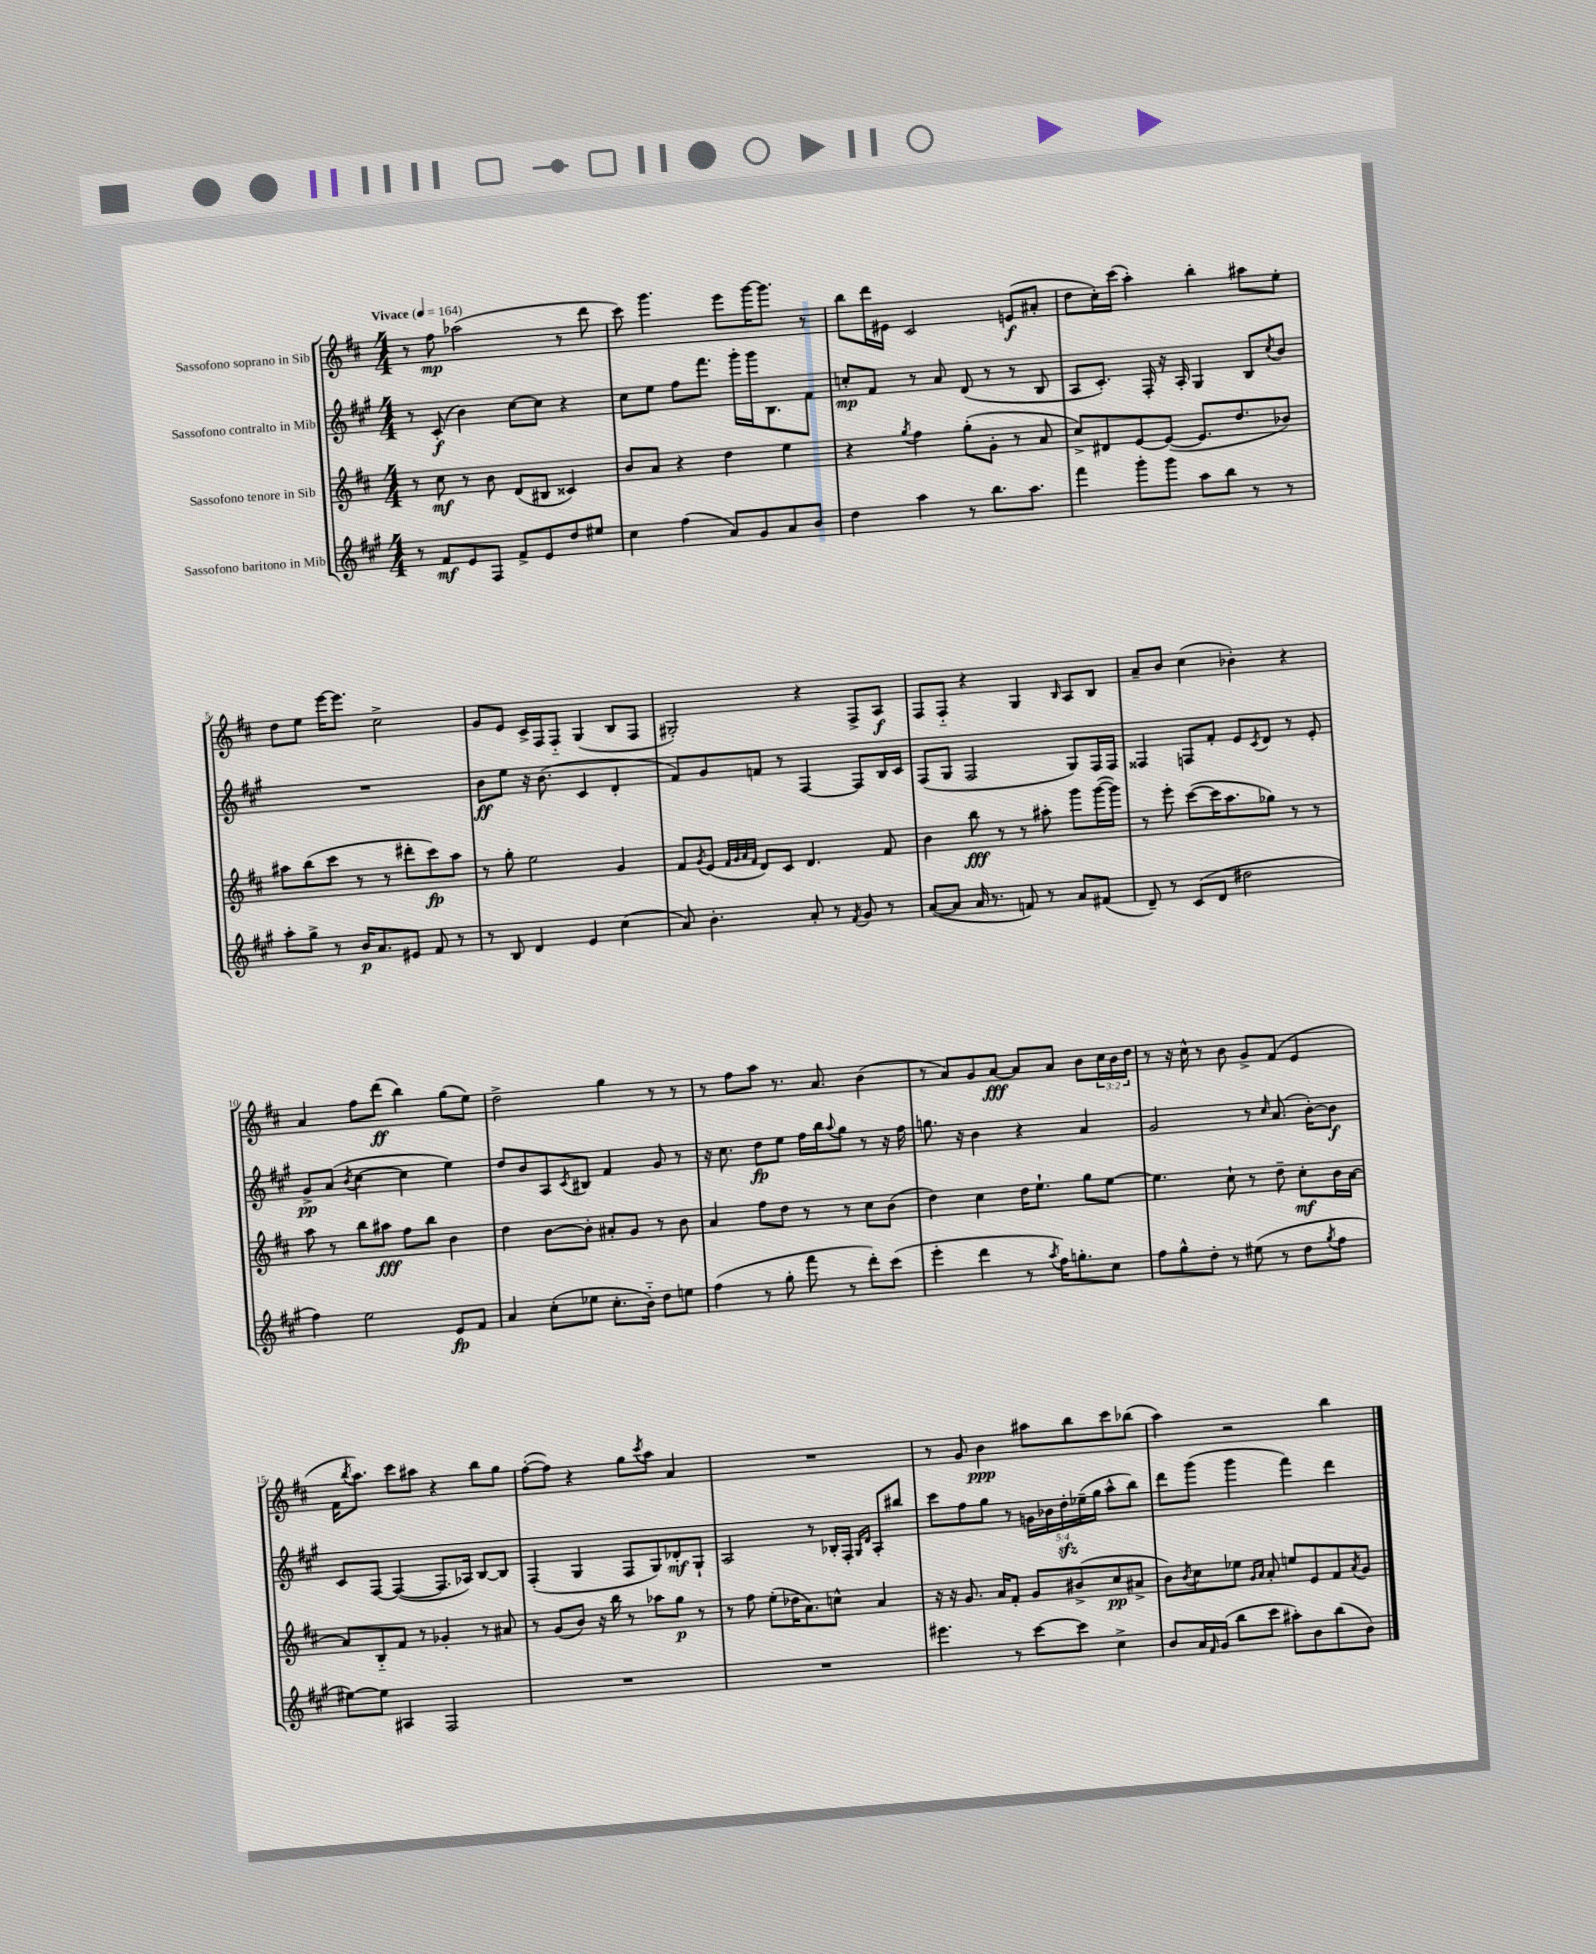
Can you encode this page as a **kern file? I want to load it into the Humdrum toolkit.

**kern	**dynam	**kern	**dynam	**kern	**dynam	**kern	**dynam
*part4	*part4	*part3	*part3	*part2	*part2	*part1	*part1
*staff4	*staff4	*staff3	*staff3	*staff2	*staff2	*staff1	*staff1
*I"Sassofono baritono in Mib	*	*I"Sassofono tenore in Sib	*	*I"Sassofono contralto in Mib	*	*I"Sassofono soprano in Sib	*
*clefG2	*	*clefG2	*	*clefG2	*	*clefG2	*
*k[f#c#g#]	*	*k[f#c#]	*	*k[f#c#g#]	*	*k[f#c#]	*
*M4/4	*	*M4/4	*	*M4/4	*	*M4/4	*
*MM164	*	*MM164	*	*MM164	*	*MM164	*
=1	=1	=1	=1	=1	=1	=1	=1
!	!	!	!	!	!	!LO:TX:a:B:t=Vivace	!
8r	.	8r	.	8r	.	8r	.
8f#/L	mf	8cc#\	mf	(8c#'/	f	8ff#\	mp
8e/	.	8r	.	4b\)	.	(2aa-X\	.
8F#/J	.	8b\	.	.	.	.	.
8f#^/L	.	(8d/L	.	[8cc#\L	.	.	.
8e/	.	8B#X/J	.	8cc#\J]	.	.	.
8dd/	.	4c##X/)	.	4r	.	8r	.
8ee#X/J	.	.	.	.	.	8ddd\	.
=2	=2	=2	=2	=2	=2	=2	=2
4cc#\	.	8b/L	.	8cc#\L	.	8ccc#\)	.
.	.	8a/J	.	8ee\J	.	4.ggg\	.
(4ff#\	.	4r	.	8ff#\L	.	.	.
.	.	.	.	8.fff#\J	.	.	.
8a/L)	.	4dd\	.	.	.	8eee\L	.
.	.	.	.	16ggg#'\LL	.	.	.
8g#/	.	.	.	16ggg#\J	.	[16ggg\K	.
.	.	.	.	8.B\	.	8.ggg\J]	.
8a/	.	4ee\	.	.	.	.	.
8b/J	.	.	.	8f#\J	.	8r	.
=3	=3	=3	=3	=3	=3	=3	=3
4dd\	.	4r	.	8ccn'/L	mp	8bb\L	.
.	.	.	.	8f#/J	.	16ddd\L	.
.	.	.	.	.	.	16e#X\JJ	.
.	.	8qgg/	.	.	.	.	.
4aa\	.	4ff#\	.	8r	.	2c#/	.
.	.	.	.	8a/	.	.	.
8r	.	(8gg'\L	.	(8d/	.	.	.
8.bb\L	.	8g'\J	.	8r	.	.	.
.	.	8r	.	8r	.	(8en/L	f
8.aa\J	.	.	.	.	.	.	.
.	.	8a/	.	8B/	.	8a#X'/J	.
=4	=4	=4	=4	=4	=4	=4	=4
4fff#\	.	8cc#^/L)	.	8A/L	.	8dd\L	.
.	.	8d#X/	.	8.c#'/J)	.	16cc#'\L)	.
.	.	.	.	.	.	(16ccc#\JJ	.
8ggg#'\L	.	[8e/	.	.	.	4aa'\)	.
.	.	.	.	16F#'/	.	.	.
8ggg#\J	.	(8e/J_	.	16r	.	.	.
.	.	.	.	16A'/	.	.	.
8aa\L	.	8.e/L]	.	4G#/	.	4bb'\	.
8bb\J	.	.	.	.	.	.	.
.	.	8.dd/	.	.	.	.	.
8r	.	.	.	8B/L	.	8aa#X\L	.
.	.	.	.	8qcc#/	.	.	.
8r	.	8b-X/J)	.	8b/J	.	8ee'\J	.
!!LO:LB:g=z
=5	=5	=5	=5	=5	=5	=5	=5
8aa'\L	.	8aa#X\L	.	1r	.	8dd\L	.
8gg#^\J	.	(8bb\	.	.	.	8ee\J	.
8r	.	8ccc#\J	.	.	.	[16eee\KL	.
.	.	.	.	.	.	8.eee\J]	.
16b/KL	p	8r	.	.	.	.	.
8.a/	.	.	.	.	.	.	.
.	.	8r	.	.	.	2cc#^\	.
8e#X/J	.	8ddd#X'\L	.	.	.	.	.
8f#/	.	8ccc#\)	fp	.	.	.	.
8r	.	8aa#\J	.	.	.	.	.
=6	=6	=6	=6	=6	=6	=6	=6
8r	.	8r	.	8b\L	ff	8g/L	.
8B/	.	8gg'\	.	8ee\J	.	8e/J	.
4d/	.	2ee\	.	16r	.	16c#^/LL	.
.	.	.	.	(8.b\	.	16F#/J	.
.	.	.	.	.	.	8F#/J	.
4e/	.	.	.	4c#/	.	(4G/	.
(4cc#\	.	4g/	.	4d'/	.	8B/L	.
.	.	.	.	.	.	8F#/J	.
=7	=7	=7	=7	=7	=7	=7	=7
8a/)	.	8f#/L	.	8f#/L)	.	2G#X'/)	.
.	.	8qg/	.	.	.	.	.
4.b'\	.	(8e/J	.	8g#/	.	.	.
.	.	32qqf#/LLL	.	.	.	.	.
.	.	32qqg/	.	.	.	.	.
.	.	32qqa/	.	.	.	.	.
.	.	32qqf#/JJJ	.	.	.	.	.
.	.	8d/L)	.	8fn/J	.	.	.
.	.	8c#/J	.	8r	.	.	.
8a'/	.	4.d/	.	[4F#/	.	4r	.
8r	.	.	.	.	.	.	.
8qf#/	.	.	.	.	.	.	.
8g#/	.	.	.	8F#/L]	.	8F#^/L	.
8r	.	8f#/	.	16B/L	.	8A/J	f
.	.	.	.	16c#/JJ	.	.	.
=8	=8	=8	=8	=8	=8	=8	=8
([8a/L	.	4b\	.	(8F#/L	.	8F#/L	.
8a/J]	.	.	.	8G#/J	.	8F#/J	.
16a/	.	8bb\	fff	2F#/	.	4r	.
8.r	.	.	.	.	.	.	.
.	.	8r	.	.	.	.	.
8fn/)	.	8r	.	.	.	4G/	.
8r	.	8aa#X'\	.	.	.	.	.
.	.	.	.	.	.	16qqB/	.
8a/L	.	8ggg\L	.	8G#/L)	.	8A/L	.
(8f#X/J	.	([16ggg\L	.	16F#/L	.	8B/J	.
.	.	16ggg\JJ])	.	16F#/JJ	.	.	.
=9	=9	=9	=9	=9	=9	=9	=9
8d~/)	.	8r	.	4F##X/	.	8a~/L	.
8r	.	8eee'\	.	.	.	8b/J	.
(8c#/L	.	([8ccc#\L	.	8Fn/L	.	(4cc#\	.
8d/J	.	16ccc#\K]	.	8f#'/J	.	.	.
.	.	8.aa\	.	.	.	.	.
2dd#X\	.	.	.	8e/L	.	4b-X'\)	.
.	.	.	.	8qc#/	.	.	.
.	.	8gg-X\J)	.	8d/J	.	.	.
.	.	8r	.	8r	.	4r	.
.	.	8r	.	8e'/	.	.	.
!!LO:LB:g=z
=10	=10	=10	=10	=10	=10	=10	=10
4ff#\)	.	8aa\	.	8g#^/L	pp	4a/	.
.	.	8r	.	(8a/J	.	.	.
.	.	.	.	8qb/	.	.	.
2ee\	.	8bb\L	.	[4cc#\	.	8ff#\L	.
.	.	8aa#X\J	fff	.	.	(8ddd\J	ff
.	.	8ff#\L	.	4cc#\]	.	4bb\)	.
.	.	8bb\J	.	.	.	.	.
8e/L	fp	4b\	.	4ee\)	.	(8gg\L	.
8f#/J	.	.	.	.	.	8ee\J)	.
=11	=11	=11	=11	=11	=11	=11	=11
4a/	.	4dd\	.	8dd/L	.	2dd^\	.
.	.	.	.	8b/	.	.	.
(8cc#'\L	.	[8b\L	.	8A/	.	.	.
.	.	.	.	8qc#/	.	.	.
8ee-X\J	.	8b'\J]	.	8B#X/J	.	.	.
8.cc#'\L	.	8a#X'/L	.	4f#/	.	4gg\	.
.	.	8g/J	.	.	.	.	.
16b\Jk)	.	.	.	.	.	.	.
8dd\L	.	8r	.	8g#/	.	8r	.
8een\J	.	8b\	.	8r	.	8r	.
=12	=12	=12	=12	=12	=12	=12	=12
(4ff#\	.	4a/	.	16r	.	8r	.
.	.	.	.	8.cc#\	.	.	.
.	.	.	.	.	.	8ff#\L	.
8r	.	8ff#\L	.	8dd\L	fp	8aa\J	.
8gg#'\	.	8dd\J	.	8ee\J	.	8.r	.
8fff#\	.	8r	.	16ff#\LL	.	.	.
.	.	.	.	16bb\J	.	8.a/	.
.	.	.	.	8qqaa/	.	.	.
8r	.	8r	.	8gg#\J	.	.	.
8ddd'\L)	.	8cc#\L	.	8r	.	(4b\	.
(8ccc#\J	.	(8b\J	.	16r	.	.	.
.	.	.	.	16ff#\	.	.	.
=13	=13	=13	=13	=13	=13	=13	=13
4eee'\	.	4dd\)	.	8.ggn\	.	8r	.
.	.	.	.	.	.	8a/L)	.
.	.	.	.	16r	.	.	.
4ddd\	.	4cc#\	.	4b\	.	8g/	.
.	.	.	.	.	.	[8a/J	fff
8r	.	16dd\KL	.	4r	.	8a/L]	.
.	.	8.ee`\J	.	.	.	.	.
8qaa/	.	.	.	.	.	.	.
16ff#\KL)	.	.	.	.	.	8a/J	.
8.ggn'\	.	.	.	.	.	.	.
.	.	8gg\L	.	4a/	.	8b\L	.
8cc#\J	.	[8ee\J	.	.	.	24cc#\L	.
.	.	.	.	.	.	24b\	.
.	.	.	.	.	.	24dd\JJ	.
=14	=14	=14	=14	=14	=14	=14	=14
8ff#\L	.	4.ee\]	.	2g#/	.	8r	.
8gg#^^\	.	.	.	.	.	16r	.
.	.	.	.	.	.	16cc#^^\	.
8dd'\J	.	.	.	.	.	8r	.
8r	.	8cc#`\	.	.	.	8b\	.
(8ee#X\	.	8r	.	8r	.	8g^/L	.
.	.	.	.	16qqcc#/	.	.	.
8r	.	8dd~\	.	(8.a/	.	(8f#/J	.
8dd\L	.	8cc#'\L	mf	.	.	4e/	.
.	.	.	.	[16b'\KL)	.	.	.
8qgg#/	.	.	.	.	.	.	.
8ff#\J	.	16b\L	.	8b\J]	f	.	.
.	.	[16a\JJ	.	.	.	.	.
!!LO:LB:g=z
=15	=15	=15	=15	=15	=15	=15	=15
[8ee#X\L)	.	8a/L]	.	8c#/L	.	16f#\KL	.
.	.	.	.	.	.	8qbb/	.
.	.	.	.	.	.	8.aa\J)	.
8ee#\J]	.	8B/	.	[8F#/J	.	.	.
4A#X/	.	8f#/J	.	(4F#/_	.	8ccc#\L	.
.	.	8r	.	.	.	8aa#X\J	.
2F#/	.	4g-X'/	.	8.F#/L]	.	4r	.
.	.	.	.	16A-X/Jk)	.	.	.
.	.	8r	.	[8B/L	.	8bb\L	.
.	.	8a#X/	.	8B/J]	.	8gg\J	.
=16	=16	=16	=16	=16	=16	=16	=16
1r	.	8r	.	(4F#'/	.	([8ff#'\L	.
.	.	(8g/L	.	.	.	8ff#\J])	.
.	.	8b/J)	.	4G#/	.	4r	.
.	.	16r	.	.	.	.	.
.	.	16bb\	.	.	.	.	.
.	.	8r	.	8F#/L	.	8gg\L	.
.	.	.	.	.	.	8qccc#/	.
.	.	8aa-X\L	.	8G#/)	.	8aa\J	.
.	.	8gg\J	p	8d-X'/	mf	4a/	.
.	.	8r	.	8G#`/J	.	.	.
=17	=17	=17	=17	=17	=17	=17	=17
1r	.	8r	.	2A/	.	1r	.
.	.	8ff#\	.	.	.	.	.
.	.	(8ee'\L	.	.	.	.	.
.	.	16dd-X\K	.	.	.	.	.
.	.	8.a\)	.	.	.	.	.
.	.	.	.	8r	.	.	.
.	.	8ccn^^\J	.	16B-X'/LL	.	.	.
.	.	.	.	16F#'/JJ	.	.	.
.	.	.	.	16qqG#/LL	.	.	.
.	.	.	.	16qqd/JJ	.	.	.
.	.	4a/	.	8A'/L	.	.	.
.	.	.	.	8bb#X/J	.	.	.
=18	=18	=18	=18	=18	=18	=18	=18
4.eee#X\	.	16r	.	8ccc#\L	.	8r	.
.	.	16r	.	.	.	.	.
.	.	8.g/	.	8ff#\	.	8g/	.
.	.	.	.	8gg#\J	.	4b\	ppp
.	.	16a/KL	.	.	.	.	.
8r	.	8f#'/J	.	8r	.	.	.
[8ccc#\L	.	8g/L	.	20gn\LL	.	8aa#X\L	.
.	.	.	.	20b-X\	.	.	.
.	.	.	.	20ddzz'\	.	.	.
8ccc#\J]	.	(8b#X^/	.	.	.	8bb\	.
.	.	.	.	(20ee-X~\	.	.	.
.	.	.	.	20gg#\JJ	.	.	.
4cc#^\	.	8cc#/	pp	8aa^^\L	.	8ccc#\	.
.	.	8a#X^/J	.	8bb\J)	.	(8bb-X\J	.
=19	=19	=19	=19	=19	=19	=19	=19
8b/L	.	8b\L)	.	8ddd\L	.	4aa\)	.
.	.	8qb/	.	.	.	.	.
16a/L	.	8cc#\	.	(8ggg#\J	.	.	.
16qqf#/	.	.	.	.	.	.	.
(16g#/JJ	.	.	.	.	.	.	.
8bb\L	.	8ee-X\J	.	4ggg#\	.	2r	.
.	.	16qqg/LL	.	.	.	.	.
.	.	16qqa/JJ	.	.	.	.	.
8ccc#\J	.	8a'/	.	.	.	.	.
8aa#X'\L)	.	8een/L	.	4fff#\)	.	.	.
8b\	.	8e/	.	.	.	.	.
(8bb\	.	8f#/	.	4ddd\	.	4bb\	.
.	.	8qa/	.	.	.	.	.
8b\J)	.	8g/J	.	.	.	.	.
==	==	==	==	==	==	==	==
*-	*-	*-	*-	*-	*-	*-	*-
